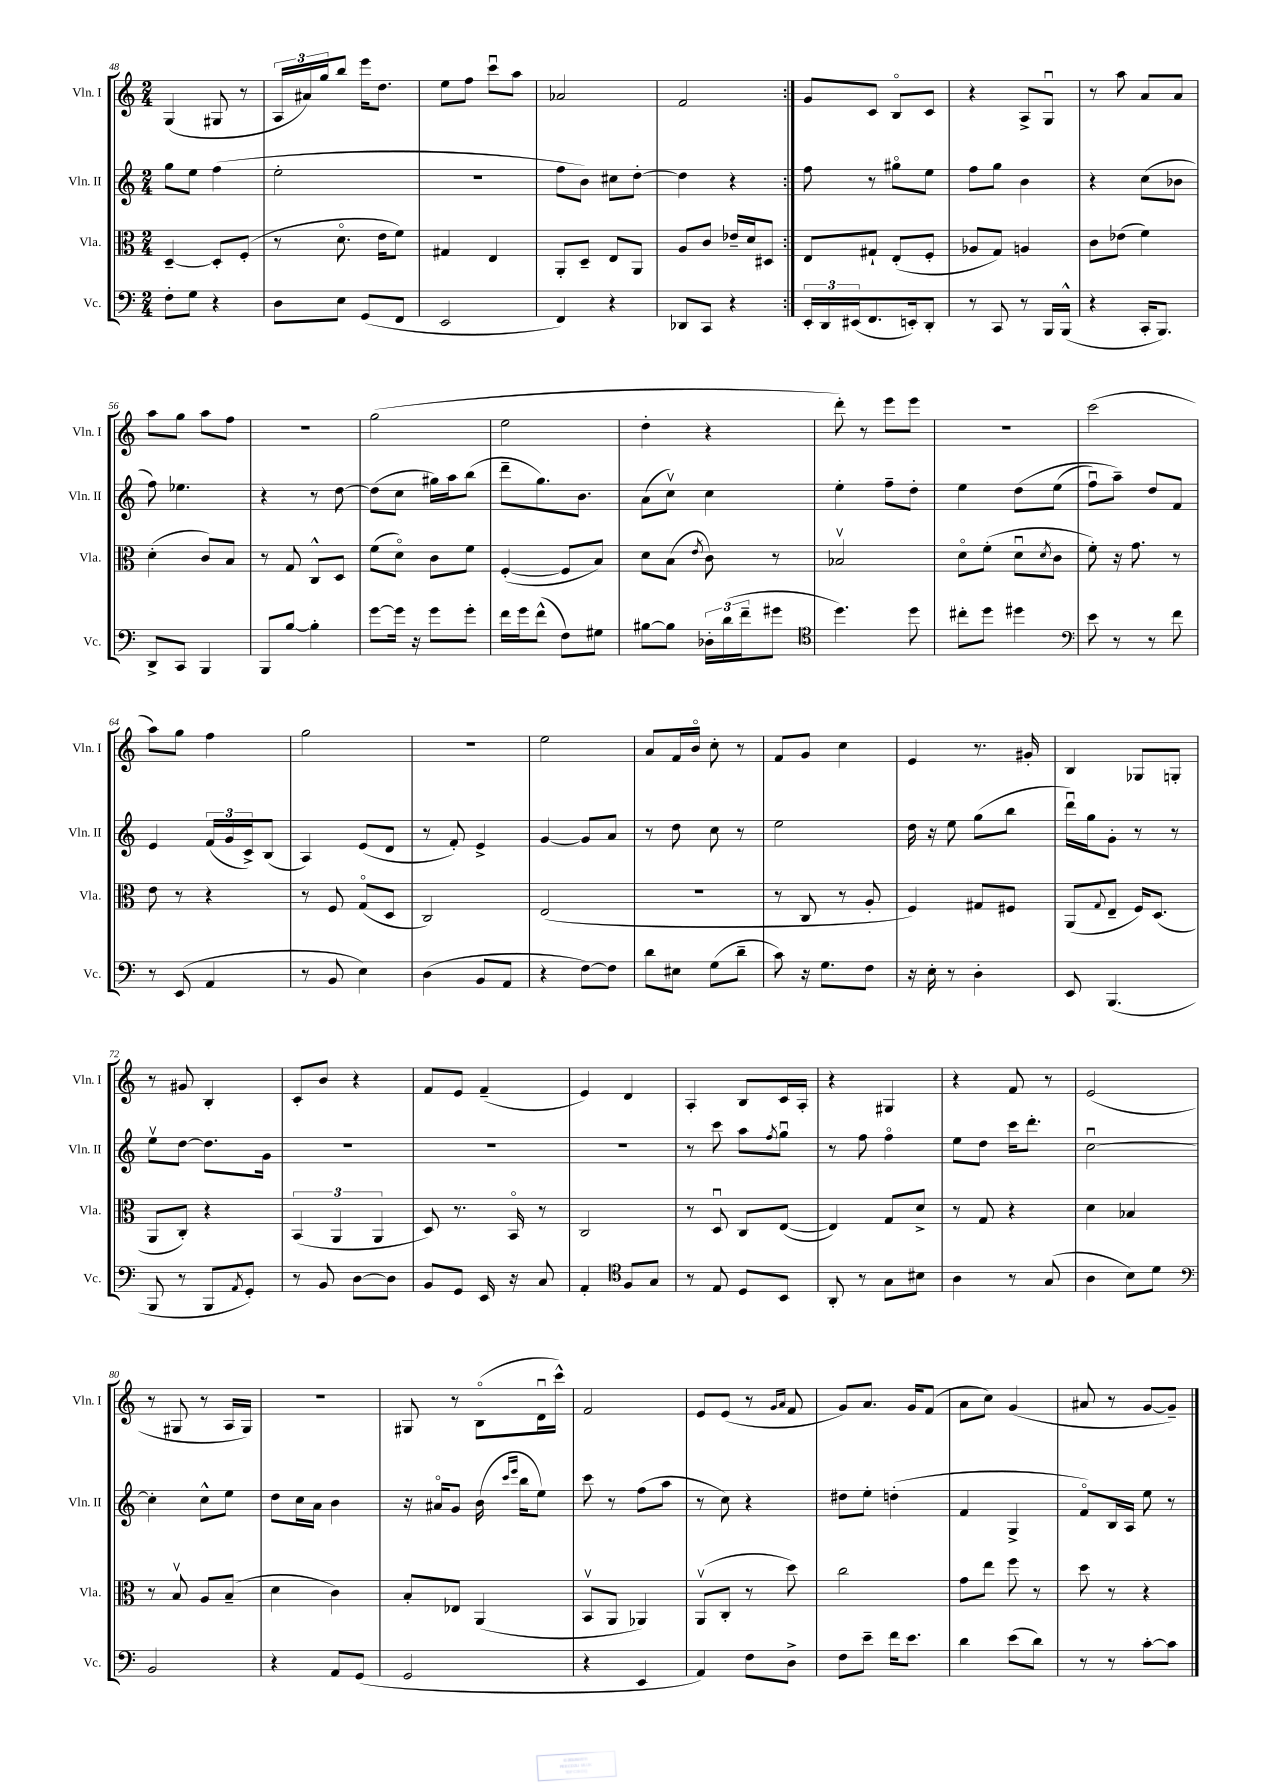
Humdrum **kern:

**kern	**kern	**kern	**kern
*part4	*part3	*part2	*part1
*staff4	*staff3	*staff2	*staff1
*I"Vc.	*I"Vla.	*I"Vln. II	*I"Vln. I
*I'Vc.	*I'Vla.	*I'Vln. II	*I'Vln. I
*clefF4	*clefC3	*clefG2	*clefG2
*k[]	*k[]	*k[]	*k[]
*M2/4	*M2/4	*M2/4	*M2/4
=48	=48	=48	=48
8F'\L	[4D~/	8gg\L	(4G/
8G\J	.	8ee\J	.
4r	8D'/L]	(4ff\	8G#X/
.	(8F'/J	.	8r
=49	=49	=49	=49
8D\L	8r	2ee'\	24A/LL
.	.	.	24a#X/)
.	.	.	24gg/J
8E\J	8.d\	.	8bb/J
(8GG/L	.	.	16eee\KL
.	16e\KL	.	8.dd\J
8FF/J	8f\J)	.	.
=50	=50	=50	=50
2EE/	4G#X/	2r	8ee\L
.	.	.	8ff\J
.	4E/	.	8cccu\L
.	.	.	8aa\J
=51	=51	=51	=51
4FF/)	8AA'/L	8ff\L	2a-X/
.	8D~/J	8b\J)	.
4r	8E/L	8cc#X\L	.
.	8AA/J	[8dd'\J	.
=52	=52	=52	=52
8DD-X/L	8A/L	4dd\]	2f/
8CC/J	8c/J	.	.
4r	16e-X~/LL	4r	.
.	16d/J	.	.
.	8D#X/J	.	.
=53:|!	=53:|!	=53:|!	=53:|!
24EE'/LL	8E/L	8ff\	8g/L
24DD/	.	.	.
(24EE#X/J	.	.	.
8.FF/	8G#X`/J	8r	8c/J
.	(8E'/L	8gg#X\L	8B/L
16EEn'/k)	.	.	.
8DD'/J	8F'/J	8ee\J	8c/J
=54	=54	=54	=54
8r	8A-X/L	8ff\L	4r
8CC/	8G/J)	8gg\J	.
8r	4An/	4b\	8A^/L
16BBB/LL	.	.	8Gu/J
(16BBB^^/JJ	.	.	.
=55	=55	=55	=55
4r	8c\L	4r	8r
.	(8e-X\J	.	8aa\
16CC'/KL	4f\)	(8cc\L	8a/L
8.BBB/J)	.	.	.
.	.	8b-X\J	8a/J
!!LO:LB:g=z
=56	=56	=56	=56
8DD^/L	(4d'\	8ff\)	8aa\L
8CC/J	.	4.ee-X\	8gg\J
4BBB/	8c/L)	.	8aa\L
.	8B/J	.	8ff\J
=57	=57	=57	=57
8BBB/L	8r	4r	2r
[8B/J	8G/	.	.
4B'\]	8C^^/L	8r	.
.	8D/J	[8dd\	.
=58	=58	=58	=58
[8g\L	(8f\L	(8dd\L]	(2gg\
16g\Jk]	8d\J)	8cc\J	.
16r	.	.	.
8g\L	8c\L	16gg#X\LL)	.
.	.	16aa\J	.
8g'\J	8f\J	(8bb\J	.
=59	=59	=59	=59
16f\LL	([4F'/	8ddd~\L	2ee\
16g\J	.	.	.
(8f^^\J	.	8.gg\)	.
8F\L)	8F/L]	.	.
.	.	8.b\J	.
8G#X\J	8B/J)	.	.
=60	=60	=60	=60
[8B#X\L	8d\L	(8a\L	4dd'\
8B#\J]	(8B\J	8ccv\J)	.
.	8qe/	.	.
24D-X'\LL	8c\)	4cc\	4r
(24d\	.	.	.
24f~\J	.	.	.
8g#X\J	8r	.	.
=61	=61	=61	=61
*clefC4	*	*	*
4.dd\)	2B-Xv/	4ee'\	8ddd'\)
.	.	.	8r
.	.	8ff~\L	8eee\L
8dd\	.	8dd'\J	8eee\J
=62	=62	=62	=62
8cc#X'\L	8d\L	4ee\	2r
8dd\J	(8f'\J	.	.
4dd#X\	8du\L	(8dd\L	.
.	8qd/	.	.
.	8c\J	(8ee\J	.
=63	=63	=63	=63
*clefF4	*	*	*
8e\	8f'\)	8ffu\L)	(2ccc\
8r	16r	8aa~\J)	.
.	8.g\	.	.
8r	.	8dd/L	.
8f\	8r	8f/J	.
!!LO:LB:g=z
=64	=64	=64	=64
8r	8e\	4e/	8aa\L)
(8EE/	8r	.	8gg\J
4AA/	4r	(24f/LL	4ff\
.	.	24g/	.
.	.	24c^/J)	.
.	.	(8B/J	.
=65	=65	=65	=65
8r	8r	4A/)	2gg\
8BB/	8F/	.	.
4E\)	(8G/L	(8e/L	.
.	8D/J	8d/J	.
=66	=66	=66	=66
(4D\	2C/)	8r	2r
.	.	8f'/)	.
8BB/L	.	4e^/	.
8AA/J	.	.	.
=67	=67	=67	=67
4r	(2E/	[4g/	2ee\
[8F\L)	.	8g/L]	.
8F\J]	.	8a/J	.
=68	=68	=68	=68
8d\L	2r	8r	8a/L
8E#X\J	.	8dd\	16f/L
.	.	.	16b/JJ
(8G\L	.	8cc\	8cc'\
8d~\J	.	8r	8r
=69	=69	=69	=69
8c\)	8r	2ee\	8f/L
16r	8C/	.	8g/J
8.G\L	.	.	.
.	8r	.	4cc\
8F\J	8A'/	.	.
=70	=70	=70	=70
16r	4F/)	16dd\	4e/
16E'\	.	16r	.
8r	.	8ee\	.
4D'\	8G#X/L	(8gg\L	8.r
.	8F#X/J	8bb\J	.
.	.	.	16g#X'/
=71	=71	=71	=71
8EE/	(8AA/L	16dddu\LL)	4B/
.	.	16gg\J	.
.	8qqG/	.	.
(4.BBB/	8E~/J	8g'\J	.
.	16F/KL)	8r	8G-X/L
.	(8.D/J	.	.
.	.	8r	8Gn'/J
!!LO:LB:g=z
=72	=72	=72	=72
8BBB/	8AA/L	8eev\L	8r
8r	8C'/J)	[8dd\J	8g#X/
8BBB/L	4r	8.dd\L]	4B'/
8qAA/	.	.	.
8GG'/J)	.	.	.
.	.	16g\Jk	.
=73	=73	=73	=73
8r	(6BB/	2r	8c'/L
8BB/	.	.	8b/J
.	6AA/	.	.
[8D\L	.	.	4r
.	6AA/	.	.
8D\J]	.	.	.
=74	=74	=74	=74
8BB/L	8D/)	2r	8f/L
8GG/J	8.r	.	8e/J
16EE/	.	.	(4f~/
16r	16BB/	.	.
8C/	8r	.	.
=75	=75	=75	=75
4AA'/	2C/	2r	4e/)
*clefC4	*	*	*
8F/L	.	.	4d/
8G/J	.	.	.
=76	=76	=76	=76
8r	8r	8r	4A'/
8E/	8Du/	8ccc\	.
8D/L	8C/L	8aa\L	8B/L
.	.	8qff/	.
8BB/J	([8E/J	8ggu\J	16c/L
.	.	.	16A'/JJ
=77	=77	=77	=77
8AA'/	4E/])	8r	4r
8r	.	8ff\	.
8G\L	8G/L	4ff\	4G#X/
8B#X\J	8d^/J	.	.
=78	=78	=78	=78
4A\	8r	8ee\L	4r
.	8G/	8dd\J	.
8r	4r	16ccc\KL	8f/
.	.	8.ddd'\J	.
(8G/	.	.	8r
=79	=79	=79	=79
4A\	4d\	[2ccu\	(2e/
8B\L)	4B-X/	.	.
8d\J	.	.	.
!!LO:LB:g=z
=80	=80	=80	=80
*clefF4	*	*	*
2BB/	8r	4cc'\]	8r
.	8Bv/	.	8G#X/
.	8A/L	8cc^^\L	8r
.	(8B~/J	8ee\J	16A/LL
.	.	.	16G#/JJ)
=81	=81	=81	=81
4r	4d\	8dd\L	2r
.	.	16cc\L	.
.	.	16a\JJ	.
8AA/L	4c\)	4b\	.
(8GG/J	.	.	.
=82	=82	=82	=82
2GG/	8B'/L	16r	8G#X/
.	.	16a#X/KL	.
.	8E-X/J	8g/J	8r
.	(4AA/	(16b\	(8B\L
.	.	16qqccc/LL	.
.	.	16qqeee/JJ	.
.	.	16bb\KL	.
.	.	8ee\J)	16du\L
.	.	.	16ccc^^\JJ)
=83	=83	=83	=83
4r	8BBv/L	8ccc\	2f/
.	8AA/J	8r	.
4EE/	4AA-X/)	(8ff\L	.
.	.	8aa\J	.
=84	=84	=84	=84
4AA/)	(8AAv/L	8r	8e/L
.	8C'/J	8cc\)	(8e/J
8F\L	8r	4r	8r
.	.	.	16qqg/LL
.	.	.	16qqa/JJ
8D^\J	8dd\)	.	8f/
=85	=85	=85	=85
8F\L	2cc\	8dd#X\L	8g/L)
8e~\J	.	8ee'\J	8.a/J
16f\KL	.	(4ddn'\	.
8.e\J	.	.	16g/KL
.	.	.	(8f/J
=86	=86	=86	=86
4d\	8g\L	4f/	8a\L
.	8ee\J	.	8cc\J)
(8e\L	8ff\	4G^/	(4g/
8d\J)	8r	.	.
=87	=87	=87	=87
8r	8dd\	8f/L)	8a#X/
8r	8r	16B/L	8r
.	.	16A/JJ	.
[8c'\L	4r	8ee\	[8g/L
8c\J]	.	8r	8g~/J])
==	==	==	==
*-	*-	*-	*-
